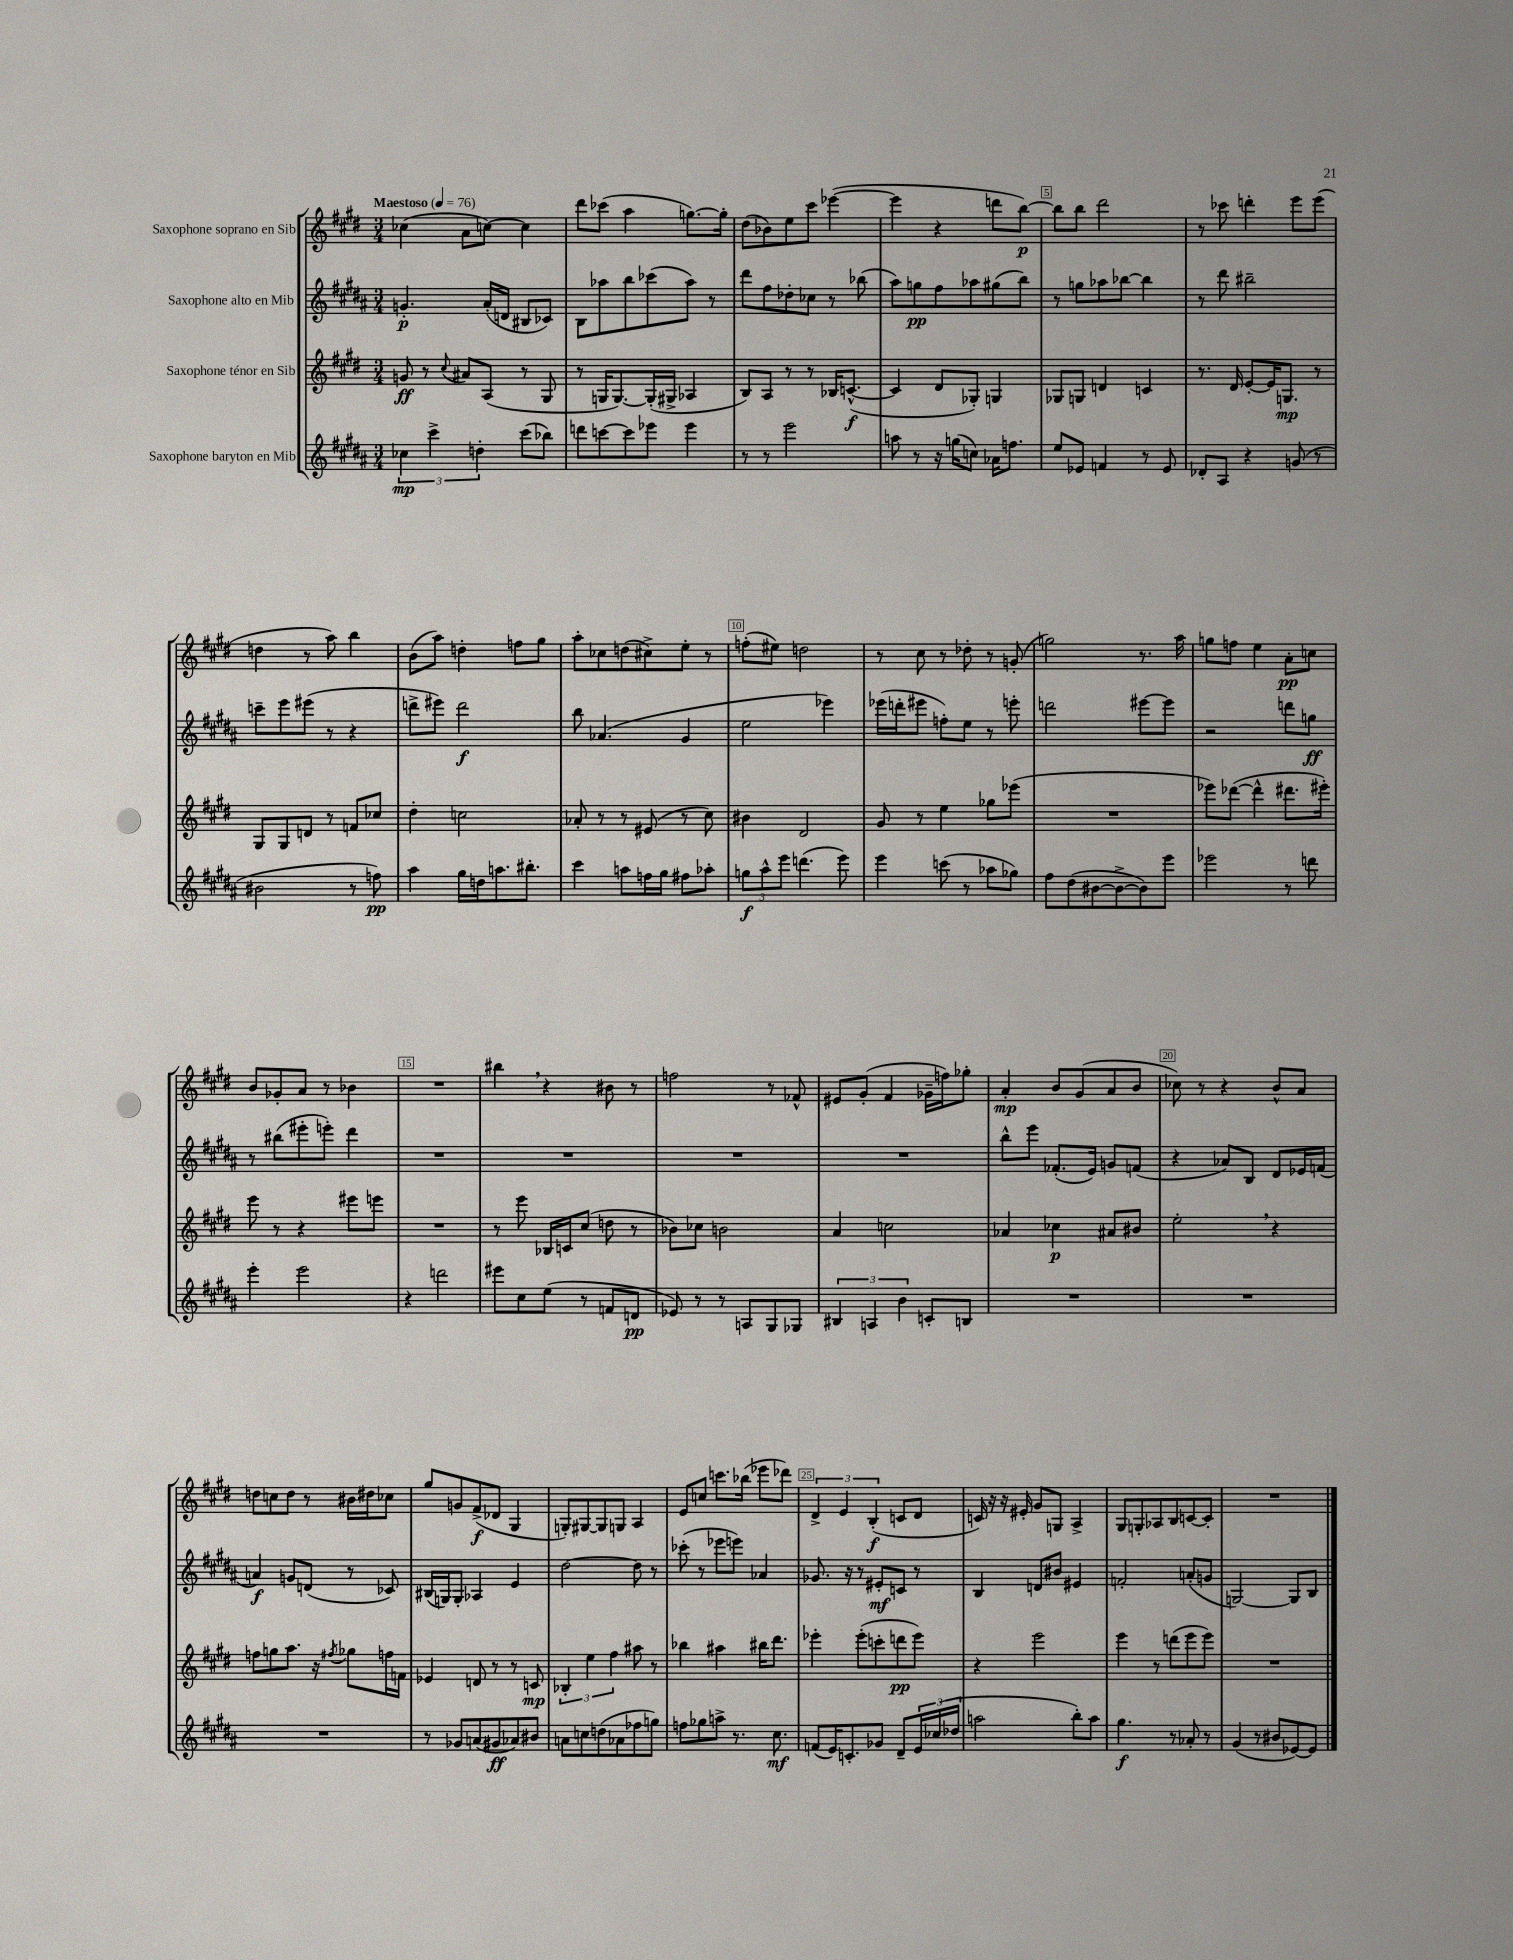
<<
\new StaffGroup <<
\new Staff = "s0" \with { instrumentName = "Saxophone soprano en Sib" } {
    \clef treble \key e \major \numericTimeSignature \time 3/4 \tempo "Maestoso" 4 = 76
    ces''4( a'8 c''8~) c''4 |
    dis'''8 ces'''8( a''4 g''8.~) g''16-. |
    dis''8( bes'8) e''8 cis'''8 ees'''4~( |
    ees'''4 r4 d'''8 b''8~\p) |
    b''8 b''8 dis'''2 |
    r8 ces'''8 d'''4-. e'''8 e'''8( |
    d''4 r8 a''8) b''4 |
    b'8( a''8) d''4-. f''8 gis''8 |
    a''8-. ces''8 d''8( cis''8->) e''8-. r8 |
    f''8-.( eis''8) d''2 |
    r8 cis''8 r8 des''8-. r8 g'8-.( |
    g''2) r8. a''16 |
    g''8 f''8 e''4 a'8-.\pp c''8 |
    b'8 ges'8-. a'8 r8 bes'4 |
    R2. |
    bis''4 \breathe r4 bis'8 r8 |
    f''2 r8 fes'8-^ |
    eis'8 gis'8-.( fis'4 ges'16-- f''16) ges''8-. |
    a'4-.\mp b'8 gis'8( a'8 b'8 |
    ces''8) r8 r4 b'8-^ a'8 |
    d''8 c''8 d''8 r8 bis'16 dis''16 ces''8 |
    gis''8 g'8 fis'8->\f( des'8 gis4 |
    g8-.) gis8~ gis8 g8 a4 |
    e'8 c''8 c'''8. bes''16( ees'''8 des'''8) |
    \tuplet 3/2 { dis'4-> e'4 b4-.\f( } c'8 dis'8 |
    c'16) r16 r16 eis'16-. gis'8 g8 a4-> |
    gis8 g8-. aes8 b8 c'8~ c'8-. |
    R2. \bar "|." |
}
\new Staff = "s1" \with { instrumentName = "Saxophone alto en Mib" } {
    \clef treble \key b \major \numericTimeSignature \time 3/4
    g'4.-.\p ais'16-.( d'16 bis8 ces'8) |
    b8 aes''8 b''8 ces'''8( aes''8) r8 |
    dis'''8 fis''8 des''8-. ces''8 r8 bes''8( |
    ais''8) g''8\pp fis''8 aes''8 gis''8( b''8) |
    r8 g''8 aes''8 bes''8~ bes''4 |
    r8 dis'''8 bis''2-- |
    c'''8-- e'''8 eis'''8( r8 r4 |
    d'''8-> eis'''8) d'''2\f |
    b''8 aes'4.( gis'4 |
    e''2 ees'''4) |
    ees'''16( d'''16-. eis'''8 f''8-.) e''8 r8 e'''8-. |
    d'''2 eis'''8~ eis'''8 |
    r2 d'''8 g''8\ff |
    r8 bis''8( eis'''8-. e'''8-.) dis'''4 |
    R2. |
    R2. |
    R2. |
    R2. |
    b''8-^ e'''8 fes'8.-.( e'16) g'8 f'8( |
    r4 aes'8) b8 dis'8 ees'16 f'16( |
    a'4\f) g'8 d'8( r8 ces'8) |
    bis16( g16) g8-. aes4 e'4 |
    dis''2~ dis''8 r8 |
    ces'''8-.( r8 ees'''8 e'''8) aes'4 |
    ges'8. r16 r8 eis'8-.\mf c'8 r8 |
    b4 d'8 bis'8 eis'4 |
    f'2-. a'8-.( g'8 |
    g2~) g8 b8 \bar "|." |
}
\new Staff = "s2" \with { instrumentName = "Saxophone ténor en Sib" } {
    \clef treble \key e \major \numericTimeSignature \time 3/4
    g'8\ff r8 \appoggiatura { cis''8 } ais'8 a8( r8 gis8 |
    r8 g16 g8.~) g16-.( gis16-> aes4 |
    b8) a8 r8 r8 bes16 c'8.~-^\f( |
    c'4 dis'8 ges8-.) g4 |
    ges8 g8 d'4 c'4 |
    r8. dis'16 e'8~-. e'16 g8.\mp r8 |
    gis8 gis8 d'8 r8 f'8 ces''8 |
    dis''4-. c''2 |
    aes'8-. r8 r8 eis'8( r8 cis''8) |
    bis'4 dis'2 |
    gis'8 r8 e''4 ges''8 ees'''8( |
    R2. |
    ees'''8) des'''8~( des'''4-^ dis'''8. eis'''16-.) |
    e'''8 r8 r4 eis'''8 e'''8 |
    R2. |
    r8 e'''8 bes16 c'16 cis''8( d''8 r8 |
    bes'8) ces''8 b'2 |
    a'4 c''2 |
    aes'4 ces''4\p ais'8 bis'8 |
    e''2-. \breathe r4 |
    f''8 g''8 a''8. r16 \acciaccatura { fis''8 } ges''8 f''16 f'16 |
    ees'4 d'8 r8 r8 c'8\mp |
    \tuplet 3/2 { bes4-. e''4 fis''4 } ais''8 r8 |
    bes''4 ais''4 bis''16 dis'''8. |
    ees'''4-. ees'''8-.( c'''8-. d'''8\pp ees'''8) |
    r4 e'''2 |
    e'''4 r8 d'''8( e'''8 e'''8) |
    R2. \bar "|." |
}
\new Staff = "s3" \with { instrumentName = "Saxophone baryton en Mib" } {
    \clef treble \key b \major \numericTimeSignature \time 3/4
    \tuplet 3/2 { ces''4\mp cis'''4-> d''4-. } cis'''8( bes''8) |
    d'''8 c'''8~ c'''8 ees'''8 ees'''4 |
    r8 r8 e'''2 |
    a''8 r8 r16 g''16( c''8) aes'16 f''8. |
    e''8 ees'8 f'4 r8 ees'8 |
    des'8-. ais8 r4 g'8( r8 |
    bis'2 r8 f''8\pp) |
    ais''4 gis''16 d''16 a''8. bis''8.-. |
    cis'''4 a''8 f''16 gis''16 fis''8 aes''8-. |
    \tuplet 3/2 { g''8\f ais''8-^ e'''8 } d'''4.( e'''8) |
    e'''4 c'''8( r8 aes''8 ges''8) |
    fis''8 dis''8( bis'8~ bis'8~-> bis'8) e'''8 |
    ees'''2 r8 d'''8 |
    e'''4-. e'''2 |
    r4 d'''2 |
    eis'''8 cis''8 e''8( r8 f'8 d'8\pp |
    ees'8) r8 r8 a8 gis8 ges8 |
    \tuplet 3/2 { bis4 a4 b'4 } c'8-. b8 |
    R2. |
    R2. |
    R2. |
    r8 ges'8 a'8( gis'8\ff aes'8) bis'8 |
    a'8 c''8 d''8( aes'8 fes''8 g''8) |
    f''8 ges''8 a''8-> r8. cis''8.\mf |
    f'8( e'16) c'8.-. ges'8 dis'8-- \tuplet 3/2 { e'16 ces''16( des''16 } |
    a''2 b''8-.) a''8 |
    gis''4.\f r8 aes'8-. r8 |
    gis'4( r8 bis'8 ees'8~) ees'8 \bar "|." |
}
>>
>>
\layout { \context { \Score \override BarNumber.break-visibility = ##(#f #t #t) barNumberVisibility = #(every-nth-bar-number-visible 5) \override BarNumber.stencil = #(make-stencil-boxer 0.1 0.3 ly:text-interface::print) } }
